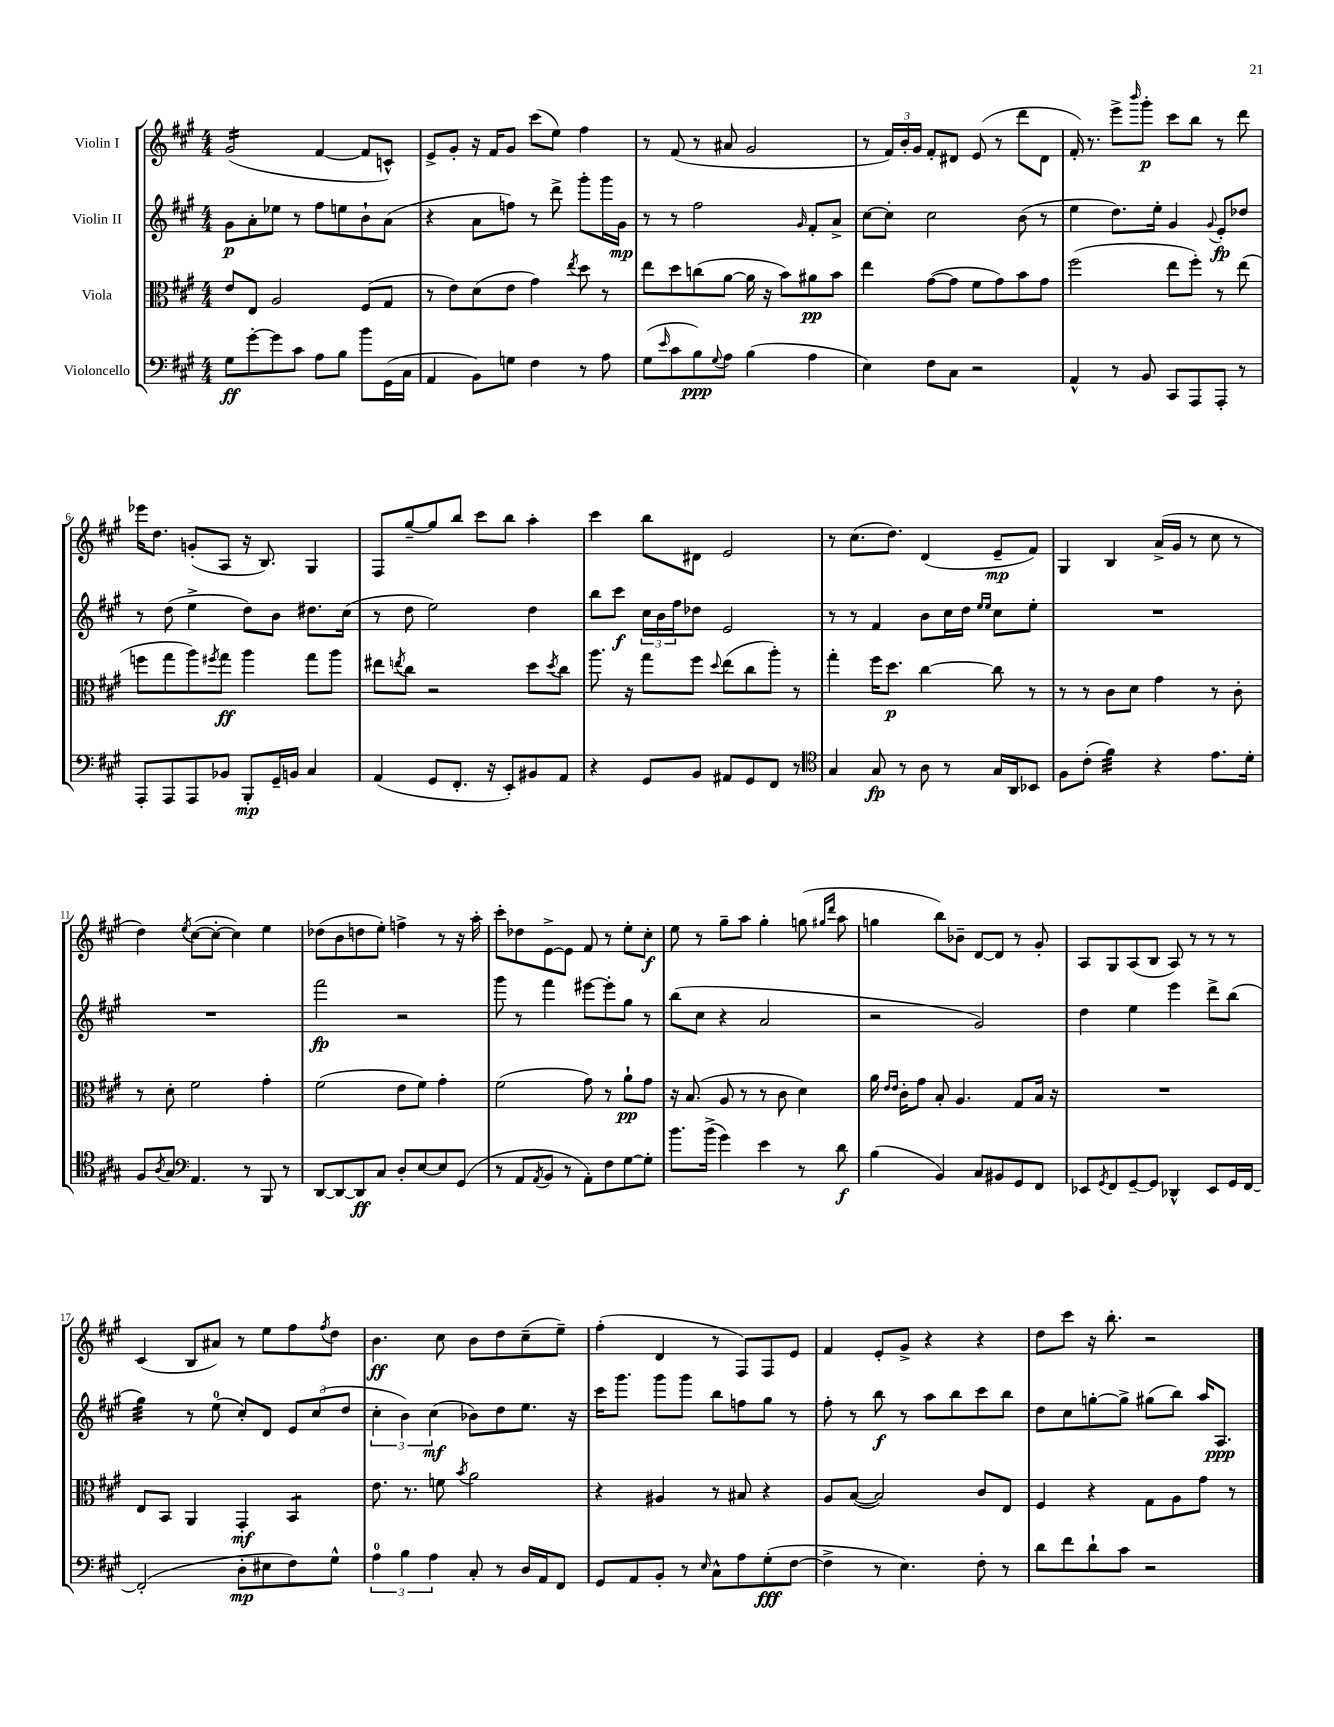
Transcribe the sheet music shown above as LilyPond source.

<<
\new StaffGroup <<
\new Staff = "s0" \with { instrumentName = "Violin I" } {
    \clef treble \key a \major \numericTimeSignature \time 4/4
    gis'2:16( fis'4~ fis'8 c'8-^) |
    e'8-> gis'8-. r16 fis'16 gis'8 cis'''8( e''8) fis''4 |
    r8 fis'8( r8 ais'8 gis'2 |
    r8 \tuplet 3/2 { fis'16) b'16-. gis'16 } fis'8-. dis'8 e'8( r8 d'''8 dis'8 |
    fis'16-.) r8. e'''8-> \grace { b'''16 } gis'''8-.\p cis'''8 b''8 r8 d'''8 |
    ees'''16 d''8. g'8-.( a8 r16 b8.) gis4 |
    fis8 gis''8~-- gis''8 b''8 cis'''8 b''8 a''4-. |
    cis'''4 b''8 dis'8 e'2 |
    r8 cis''8.( d''8.) d'4( e'8--\mp fis'8) |
    gis4 b4 a'16->( gis'16 r8 cis''8 r8 |
    d''4) \acciaccatura { e''8 } cis''8~( cis''8~-. cis''4) e''4 |
    des''8( b'8 d''8 e''8-.) f''4-> r8 r16 a''16-. |
    cis'''8-. des''8 e'8~-> e'8 fis'8 r8 e''8-. cis''8-.\f |
    e''8 r8 gis''8-- a''8 gis''4-. g''8( \grace { gis''16 d'''16 } a''8 |
    g''4 b''8) bes'8-- d'8~ d'8 r8 gis'8-. |
    a8 gis8 a8( b8 a8) r8 r8 r8 |
    cis'4( b8 ais'8) r8 e''8 fis''8 \acciaccatura { fis''8 } d''8 |
    b'4.\ff cis''8 b'8 d''8 cis''8--( e''8--) |
    fis''4-.( d'4 r8 fis8) fis8 e'8 |
    fis'4 e'8-. gis'8-> r4 r4 |
    d''8 cis'''8 r16 b''8.-. r2 \bar "|." |
}
\new Staff = "s1" \with { instrumentName = "Violin II" } {
    \clef treble \key a \major \numericTimeSignature \time 4/4
    gis'8\p a'8-. ees''8 r8 fis''8 e''8 b'8-! a'8( |
    r4 a'8 f''8) r8 d'''8-> gis'''8-. gis'''16 gis'16\mp |
    r8 r8 fis''2 \grace { gis'16 } fis'8-. a'8-> |
    cis''8~ cis''8-. cis''2 b'8( r8 |
    e''4 d''8.) e''16-. gis'4 \appoggiatura { gis'8 } e'8-.\fp des''8 |
    r8 d''8( e''4-> d''8) b'8 dis''8. cis''16( |
    r8 d''8 e''2) d''4 |
    b''8 cis'''8\f \tuplet 3/2 { cis''16 b'16 fis''16 } des''8 e'2 |
    r8 r8 fis'4 b'8 cis''16 d''16 \grace { e''16 e''16 } cis''8 e''8-. |
    R1 |
    R1 |
    fis'''2\fp r2 |
    gis'''8 r8 fis'''4 eis'''8~ eis'''8-. gis''8 r8 |
    b''8( cis''8 r4 a'2 |
    r2 gis'2) |
    d''4 e''4 e'''4 d'''8-> b''8( |
    gis''4:32) r8 e''8-0( cis''8-.) d'8 \tuplet 3/2 { e'8 cis''8( d''8 } |
    \tuplet 3/2 { cis''4-. b'4) cis''4\mf( } bes'8) d''8 e''8. r16 |
    cis'''16 gis'''8. gis'''8 gis'''8 b''8 f''8 gis''8 r8 |
    fis''8-. r8 b''8\f r8 a''8 b''8 cis'''8 b''8 |
    d''8 cis''8 g''8~-. g''8-> gis''8( b''8) a''16 a8.\ppp \bar "|." |
}
\new Staff = "s2" \with { instrumentName = "Viola" } {
    \clef alto \key a \major \numericTimeSignature \time 4/4
    e'8 e8 a2 fis8( gis8 |
    r8 e'8) d'8( e'8 gis'4) \acciaccatura { e''8 } d''8 r8 |
    e''8 d''8 c''8( a'8~ a'16 r16 b'8) ais'8\pp b'8 |
    e''4 gis'8~( gis'8 fis'8 gis'8) b'8 gis'8 |
    fis''2( e''8 fis''8-.) r8 e''8( |
    f''8 gis''8 a''8) \acciaccatura { fis''8 } gis''8\ff a''4 gis''8 a''8 |
    eis''8 \acciaccatura { e''8 } cis''8 r2 d''8 \acciaccatura { d''8 } cis''8 |
    a''8. r16 gis''8 fis''8 \appoggiatura { d''8 } e''8( cis''8 a''8-.) r8 |
    gis''4-. fis''16 d''8.\p cis''4~ cis''8 r8 |
    r8 r8 cis'8 d'8 gis'4 r8 cis'8-. |
    r8 d'8-. fis'2 gis'4-. |
    fis'2( e'8 fis'8) gis'4-. |
    fis'2( gis'8) r8 a'8-!\pp gis'8 |
    r16 b8.( a8 r8 r8 cis'8 d'4) |
    a'16 \grace { e'16 e'16 } cis'16-. gis'8 b8-. a4. gis8 b16 r16 |
    R1 |
    e8 b,8 a,4 gis,4-.\mf b,4:8 |
    e'8. r8. f'8 \acciaccatura { b'8 } a'2 |
    r4 ais4 r8 bis8 r4 |
    a8 b8~( b2) cis'8 e8 |
    fis4 r4 gis8 a8 gis'8 r8 \bar "|." |
}
\new Staff = "s3" \with { instrumentName = "Violoncello" } {
    \clef bass \key a \major \numericTimeSignature \time 4/4
    gis8\ff gis'8~-. gis'8 cis'8 a8 b8 b'8 gis,16( cis16 |
    a,4 b,8) g8 fis4 r8 a8 |
    gis8( \grace { e'16 } cis'8 b8\ppp) \appoggiatura { gis8 } a8 b4( a4 |
    e4) fis8 cis8 r2 |
    a,4-^ r8 b,8 cis,8 a,,8 a,,8-. r8 |
    a,,8-. a,,8 a,,8 bes,8 b,,8-.\mp gis,16-- b,16 cis4 |
    a,4( gis,8 fis,8.-. r16 e,8-.) bis,8 a,8 |
    r4 gis,8 b,8 ais,8 gis,8 fis,8 r8 |
    \clef tenor gis4 gis8\fp r8 a8 r8 gis16 a,16 bes,8 |
    fis8 cis'8-.( fis'4:32) r4 e'8. d'16-. |
    fis8 \acciaccatura { a8 } gis8 \clef bass a,4. r8 b,,8 r8 |
    d,8~ d,8~ d,8\ff cis8 d8-. e8~ e8 gis,8( |
    r8 a,8 \acciaccatura { a,8 } b,8 r8 a,8-.) fis8 gis8~ gis8-. |
    b'8. b'16->( gis'4) e'4 r8 d'8\f |
    b4( b,4) cis8 bis,8 gis,8 fis,8 |
    ees,8 \acciaccatura { gis,8 } fis,8 gis,8~-- gis,8 des,4-^ ees,8 gis,16 fis,16~ |
    fis,2-.( d8-.\mp eis8 fis8) gis8-^ |
    \tuplet 3/2 { a4-0 b4 a4 } cis8-. r8 d16 a,16 fis,8 |
    gis,8 a,8 b,8-. r8 \grace { e16 } cis8-^ a8 gis8-.\fff( fis8~ |
    fis4-> r8 e4.) fis8-. r8 |
    d'8 fis'8 d'8-! cis'8 r2 \bar "|." |
}
>>
>>
